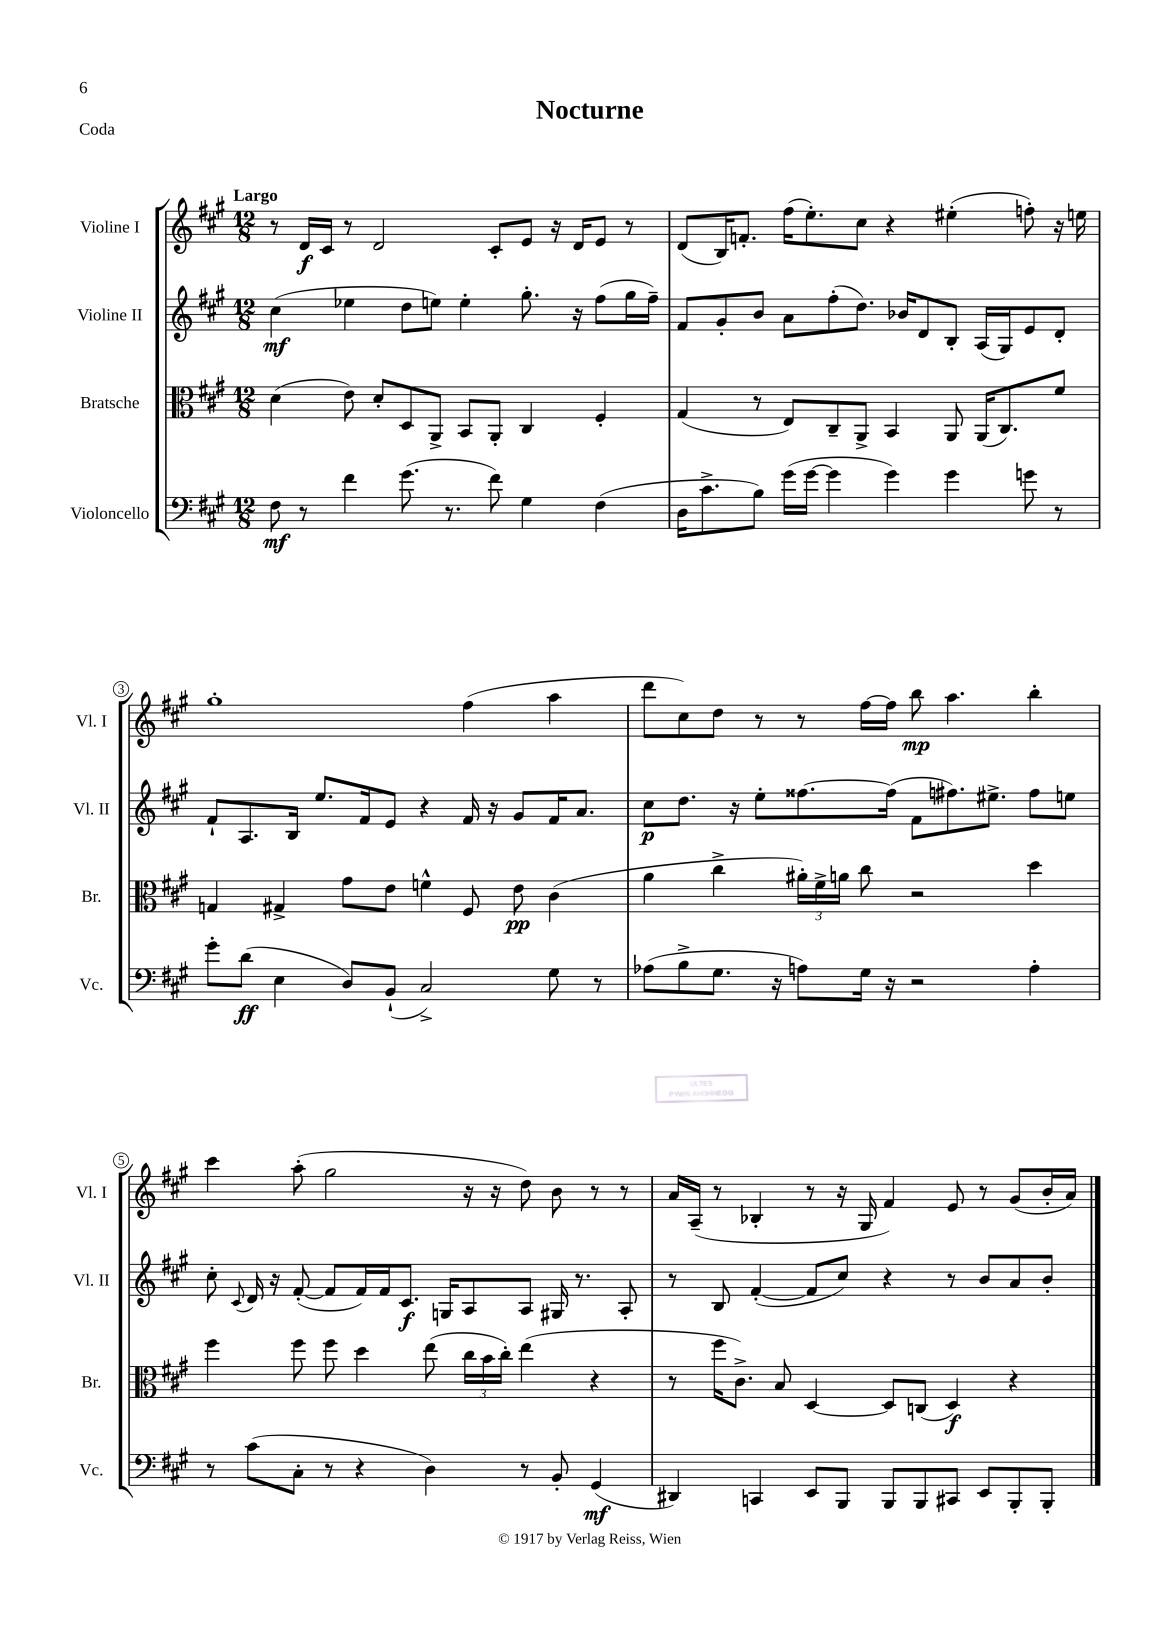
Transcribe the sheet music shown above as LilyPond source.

\header { title = "Nocturne" piece = "Coda" }
<<
\new StaffGroup <<
\new Staff = "s0" \with { instrumentName = "Violine I" shortInstrumentName = "Vl. I" } {
    \clef treble \key a \major \numericTimeSignature \time 12/8 \tempo "Largo"
    \autoBeamOff r8 d'16[\f cis'16] r8 d'2 cis'8[-. e'8] r16 d'16[ e'8] r8 |
    d'8[( b16) f'8.]-. fis''16[( e''8.-.) cis''8] r4 eis''4-.( f''8-.) r16 e''16 |
    gis''1-. fis''4( a''4 |
    d'''8[ cis''8) d''8] r8 r8 fis''16[~ fis''16] b''8\mp a''4. b''4-. |
    cis'''4 a''8-.( gis''2 r16 r16 d''8) b'8 r8 r8 |
    a'16[ a16]--( r8 bes4-. r8 r16 gis16 fis'4) e'8 r8 gis'8[( b'16-. a'16]) \bar "|." |
}
\new Staff = "s1" \with { instrumentName = "Violine II" shortInstrumentName = "Vl. II" } {
    \clef treble \key a \major \numericTimeSignature \time 12/8
    \autoBeamOff cis''4\mf( ees''4 d''8[ e''8]) e''4-. gis''8.-. r16 fis''8[( gis''16 fis''16]--) |
    fis'8[ gis'8-. b'8] a'8[ fis''8-.( d''8.]) bes'16[ d'8 b8]-. a16[( gis16) e'8 d'8]-. |
    fis'8[-! a8. b16] e''8.[ fis'16 e'8] r4 fis'16 r16 gis'8[ fis'16 a'8.] |
    cis''8[\p d''8.] r16 e''8[-. fisis''8.~ fisis''16]( fis'8[ fis''8.) eis''8.]-> fis''8[ e''8] |
    cis''8-. \appoggiatura { cis'8 } d'16 r16 fis'8~-.( fis'8[ fis'16) fis'16 cis'8.]\f g16[ a8 a8] gis16 r8. a8-. |
    r8 b8 fis'4~-.( fis'8[ cis''8]) r4 r8 b'8[ a'8 b'8]-. \bar "|." |
}
\new Staff = "s2" \with { instrumentName = "Bratsche" shortInstrumentName = "Br." } {
    \clef alto \key a \major \numericTimeSignature \time 12/8
    \autoBeamOff d'4( e'8) d'8[-. d8 a,8]-> b,8[ a,8]-. cis4 fis4-. |
    gis4( r8 e8[) cis8-- a,8]-> b,4 a,8 a,16[( cis8.) fis'8] |
    g4 gis4-> gis'8[ e'8] f'4-^ fis8 e'8\pp cis'4( |
    a'4 cis''4-> \tuplet 3/2 { ais'16[-.) fis'16-> a'16] } cis''8 r2 d''4 |
    fis''4 fis''8 fis''8 d''4 e''8( \tuplet 3/2 { cis''16[ b'16 cis''16]-.) } e''4( r4 |
    r8 fis''16[ cis'8.]->) b8 d4~ d8[ c8]( d4\f) r4 \bar "|." |
}
\new Staff = "s3" \with { instrumentName = "Violoncello" shortInstrumentName = "Vc." } {
    \clef bass \key a \major \numericTimeSignature \time 12/8
    \autoBeamOff fis8\mf r8 fis'4 gis'8.( r8. fis'8) gis4 fis4( |
    d16[ cis'8.-> b8]) gis'16[( gis'16]~ gis'4 gis'4) gis'4 g'8 r8 |
    gis'8[-. d'8]\ff( e4 d8[) b,8]-!( cis2->) gis8 r8 |
    aes8[( b8-> gis8.] r16 a8[) gis16] r16 r2 a4-. |
    r8 cis'8[( cis8]-. r8 r4 d4) r8 b,8-. gis,4\mf( |
    dis,4) c,4 e,8[ b,,8] b,,8[ b,,8 cis,8] e,8[ b,,8-. b,,8]-. \bar "|." |
}
>>
>>
\layout { \context { \Score \override BarNumber.stencil = #(make-stencil-circler 0.1 0.3 ly:text-interface::print) } }
